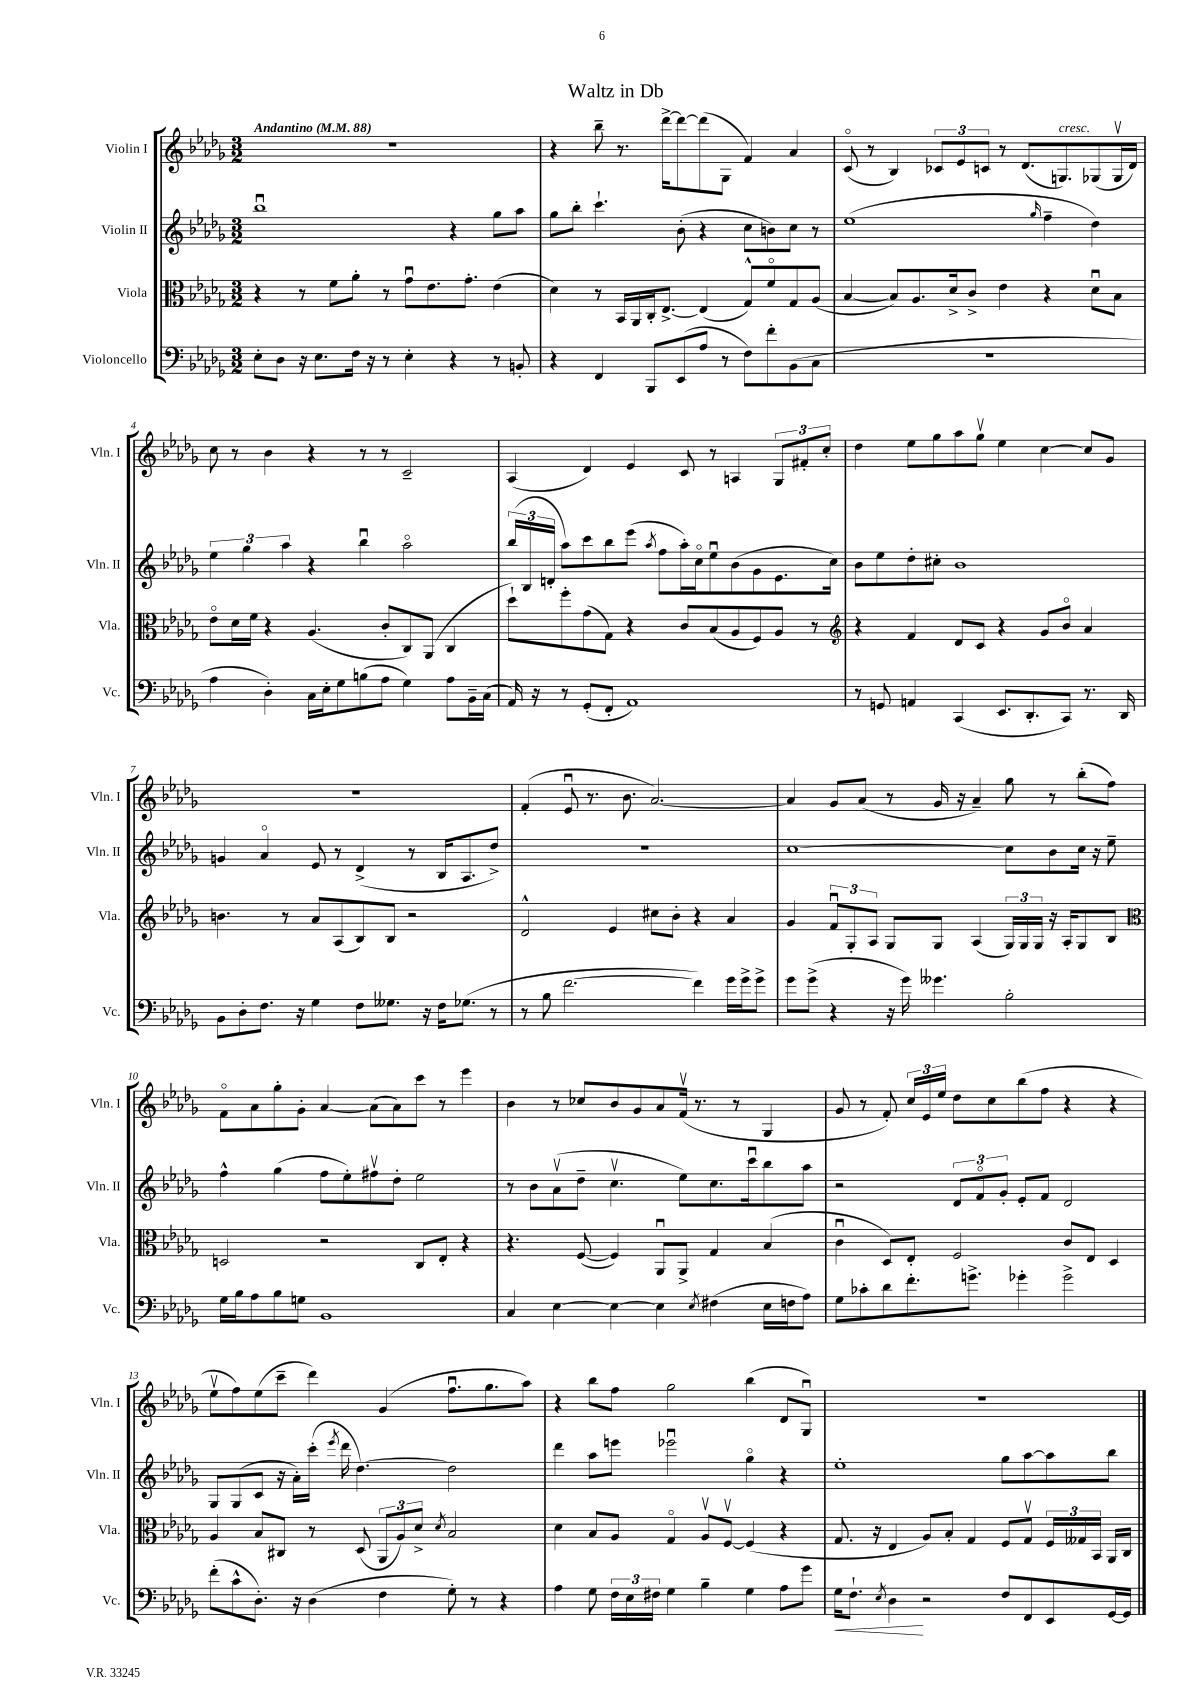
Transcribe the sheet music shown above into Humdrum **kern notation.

**kern	**dynam	**kern	**kern	**kern
*part4	*part4	*part3	*part2	*part1
*staff4	*staff4	*staff3	*staff2	*staff1
*I"Violoncello	*	*I"Viola	*I"Violin II	*I"Violin I
*I'Vc.	*	*I'Vla.	*I'Vln. II	*I'Vln. I
*clefF4	*	*clefC3	*clefG2	*clefG2
*k[b-e-a-d-g-]	*	*k[b-e-a-d-g-]	*k[b-e-a-d-g-]	*k[b-e-a-d-g-]
*M3/2	*	*M3/2	*M3/2	*M3/2
*MM88	*	*MM88	*MM88	*MM88
=1	=1	=1	=1	=1
!	!	!	!	!LO:TX:a:B:t=Andantino
8E-'\L	.	4r	1bb-u	1.r
8D-\J	.	.	.	.
16r	.	8r	.	.
8.E-\L	.	.	.	.
.	.	8f\L	.	.
16F\Jk	.	8a-'\J	.	.
16r	.	.	.	.
8r	.	8r	.	.
4E-'\	.	8g-u\L	.	.
.	.	8.e-\	.	.
4r	.	.	4r	.
.	.	8.g-'\J	.	.
8r	.	(4e-\	8gg-\L	.
8BBn'/	.	.	8aa-\J	.
=2	=2	=2	=2	=2
4r	.	4d-\)	8gg-\L	4r
.	.	.	8bb-'\J	.
4FF/	.	8r	4.ccc`\	8bb-~\
.	.	16BB-/LL	.	8.r
.	.	16AA-/	.	.
8BBB-/L	.	16C'/J	.	.
.	.	[8.E-^/J	.	[16ddd-^\KL
(8EE-/	.	.	(8b-'\	8ddd-\_
8A-/J	.	(4E-/]	4r	(8ddd-\]
8r	.	.	.	8G-\J
8F\L)	.	8G-^^/L)	8cc\L	4f/)
8f'\	.	8f/	8bn\)	.
(8BB-\	.	8G-/	8cc\J	4a-/
8C\J	.	(8A-/J	8r	.
=3	=3	=3	=3	=3
1.r	.	[4B-/	(1ee-	(8c/
.	.	.	.	8r
.	.	8B-/L])	.	4B-/)
.	.	8.A-/	.	.
.	.	.	.	12c-X/L
.	.	16d-^/k	.	.
.	.	.	.	12e-/
.	.	8c^/J	.	.
.	.	.	.	12cn/J
.	.	4e-\	.	8r
.	.	.	.	(8.d-/L
.	.	.	16qqgg-/	.
.	.	4r	4ff~\	.
!	!	!	!	!LO:TX:a:i:t=cresc.
.	.	.	.	8.Gn/)
.	.	8d-u\L	4dd-\)	(8G-X/
.	.	8B-\J	.	16G-v/L
.	.	.	.	16d-/JJ)
!!LO:LB:g=z
=4	=4	=4	=4	=4
4A-\	.	8e-\L	6ee-\	8cc\
.	.	16d-\L	.	8r
.	.	.	6gg-\	.
.	.	16f\JJ	.	.
4D-'\)	.	4r	.	4b-\
.	.	.	6aa-\	.
16C\LL	.	(4.A-/	4r	4r
16E-'\J	.	.	.	.
8G-\	.	.	.	.
(8Bn\	.	.	4bb-u\	8r
8A-\J	.	8c'/L	.	8r
4G-\)	.	8C/)	2aa-\	2c~/
.	.	(8AA-/J	.	.
8A-\L	.	4C/	.	.
16BB-~\L	.	.	.	.
(16C\JJ	.	.	.	.
=5	=5	=5	=5	=5
16AA-/)	.	8dd-`\L)	(24bb-/LL	(4A-/
.	.	.	24B-/	.
16r	.	.	.	.
.	.	.	24dn'/JJ	.
8r	.	8ff'\	8aa-\L)	.
(8GG-'/L	.	(8g-\	8ccc\	4d-/)
8FF'/J	.	8G-\J)	8bb-\	.
1AA-)	.	4r	(8eee-\J	4e-/
.	.	.	8qaa-/	.
.	.	.	8ff\L	.
.	.	8c/L	16aa-'\L)	8c/
.	.	.	16cc\J	.
.	.	(8B-/	8ee-u\	8r
.	.	8A-/	(8b-\	4An/
.	.	8F/)	8g-\	.
.	.	8A-/J	8.e-\	12G-/L
.	.	.	.	12f#X'/
.	.	8r	.	.
.	.	.	.	12cc'/J
.	.	.	16cc\Jk)	.
=6	=6	=6	=6	=6
*	*	*clefG2	*	*
8r	.	4r	8b-\L	4dd-\
8GGn/	.	.	8ee-\	.
4AAn/	.	4f/	8dd-'\	8ee-\L
.	.	.	8cc#X'\J	8gg-\
(4CC/	.	8d-/L	1b-	8aa-\
.	.	8c/J	.	8gg-v\J
8.EE-/L	.	4r	.	4ee-\
8.DD-'/	.	.	.	.
.	.	8g-/L	.	[4cc\
8CC/J)	.	8b-/J	.	.
8.r	.	4a-/	.	8cc/L]
.	.	.	.	8g-/J
16DD-/	.	.	.	.
!!LO:LB:g=z
=7	=7	=7	=7	=7
8BB-\L	.	4.bn\	4gn/	1.r
8D-'\	.	.	.	.
8.F\J	.	.	4a-/	.
.	.	8r	.	.
16r	.	.	.	.
4G-\	.	8a-/L	8e-/	.
.	.	(8A-/	8r	.
8F\L	.	8B-/)	(4d-^/	.
8.G--X\J	.	8B-/J	.	.
.	.	2r	8r	.
16r	.	.	.	.
16F\KL	.	.	16B-/KL	.
(8.G-X\J	.	.	8.A-/	.
8r	.	.	8dd-^/J)	.
=8	=8	=8	=8	=8
8r	.	2d-^^/	1.r	(4f'/
8B-\	.	.	.	.
[2.f\	.	.	.	8e-u/
.	.	.	.	8.r
.	.	4e-/	.	.
.	.	.	.	8.b-\
.	.	8cc#X\L	.	[2.a-/)
.	.	8b-'\J	.	.
4f\])	.	4r	.	.
16g-\LL	.	4a-/	.	.
16g-^\J	.	.	.	.
8g-^\J	.	.	.	.
=9	=9	=9	=9	=9
8g-\L	.	4g-/	[1cc	4a-/]
(8g-^\J	.	.	.	.
4r	.	12fu/L	.	8g-/L
.	.	12G-'/	.	.
.	.	.	.	(8a-/J
.	.	12A-/J	.	.
16r	.	8G-/L	.	8r
16g-\)	.	.	.	.
4.g--X\	.	8G-/J	.	16g-/
.	.	.	.	16r
.	.	(4A-/	.	4a-~/)
2B-'\	.	24G-/LL)	8cc\L]	8gg-\
.	.	24G-/	.	.
.	.	24G-/JJ	.	.
.	.	16r	8b-\	8r
.	.	16A-'/KL	.	.
.	.	8G-/	16cc\Jk	(8bb-'\L
.	.	.	16r	.
.	.	8B-/J	8ee-~\	8ff\J)
!!LO:LB:g=z
=10	=10	=10	=10	=10
*	*	*clefC3	*	*
16G-\LL	.	2Dn/	4ff^^\	8f\L
16B-\J	.	.	.	.
8A-\	.	.	.	8a-\
8B-\	.	.	(4gg-\	8gg-'\
8Gn\J	.	.	.	8g-'\J
1BB-	.	2r	8ff\L	[4a-/
.	.	.	8ee-'\)	.
.	.	.	8ff#Xv\	(8a-\L]
.	.	.	8dd-'\J	8a-\)
.	.	8C/L	2ee-\	8ccc\J
.	.	8E-'/J	.	8r
.	.	4r	.	4eee-\
=11	=11	=11	=11	=11
4C/	.	4.r	8r	4b-\
.	.	.	8b-\L	.
[4E-\	.	.	(8a-v\	8r
.	.	([8F/	8dd-~\J	8cc-X/L
4E-\_	.	4F/])	4.ccv\	8b-/
.	.	.	.	8g-/
4E-\]	.	8AA-u/L	.	8a-/
.	.	8AA-^/J	8ee-\L)	(16fv/Jk
.	.	.	.	8.r
8qE-/	.	.	.	.
(4F#X\	.	4G-/	8.cc\	.
.	.	.	.	8r
.	.	.	16cccu\k	.
16E-\LL	.	(4B-/	8bb-\	4G-/
16Fn\J	.	.	.	.
8A-\J)	.	.	8aa-\J	.
=12	=12	=12	=12	=12
8G-\L	.	4cu\	2r	8g-/
8c-X'\	.	.	.	8r
8d-\	.	8D-/L)	.	8f'/)
8.f'\	.	8E-'/J	.	24cc/LL
.	.	.	.	24e-/
.	.	.	.	24ee-/JJ
.	.	2F/	12d-/L	8dd-\L
8.gn^\J	.	.	.	.
.	.	.	12f/	.
.	.	.	.	8cc\
.	.	.	12g-'/J	.
4g-X'\	.	.	8e-'/L	(8bb-\
.	.	.	8f/J	8ff\J
2g-^\	.	8c/L	2d-/	4r
.	.	8E-/J	.	.
.	.	4D-/	.	4r
!!LO:LB:g=z
=13	=13	=13	=13	=13
(8f'\L	.	4A-/	8G-/L	8ee-v\L
8c^^\	.	.	(8G-/	8ff\)
8.D-'\J)	.	8B-/L	8c/J	(8ee-\
.	.	8C#X/J	16r	8ccc~\J
16r	.	.	16a-'\LL)	.
(4D-\	.	8r	(16ccc'\JJ	4ddd-\)
.	.	.	8qeee-/	.
.	.	.	16ddd-\	.
.	.	(8D-/	[4.dd-\)	.
4F\	.	12AA-/L	.	(4g-/
.	.	12A-/)	.	.
.	.	12d-^/J	.	.
.	.	8qd-/	.	.
8G-'\)	.	2B-/	2dd-\]	8.ffu\L
8r	.	.	.	.
.	.	.	.	8.gg-\
4r	.	.	.	.
.	.	.	.	8aa-\J)
=14	=14	=14	=14	=14
4A-\	.	4d-\	4ddd-\	4r
8G-\	.	8B-/L	8aa-\L	8bb-\L
24F\LL	.	8A-/J	8eeen\J	8ff\J
24E-\	.	.	.	.
24F#X\JJ	.	.	.	.
4G-\	.	4G-/	2eee-Xu\	2gg-\
4B-~\	.	8A-v/L	.	.
.	.	[8Fv/J	.	.
4G-\	.	(4F/]	4gg-\	(4bb-\
8A-\L	.	4r	4r	8d-/L
8g-\J	.	.	.	8G-u/J)
=15	=15	=15	=15	=15
!	!LO:HP:b	!	!	!
16G-\KL	<	8.G-/	1ee-'	1.r
8.F`\J	.	.	.	.
.	.	16r	.	.
8qE-/	.	.	.	.
4D-\	.	4E-/	.	.
2r	[	8A-/L)	.	.
.	.	8B-'/J	.	.
.	.	4G-/	.	.
8F/L	.	8F/L	8gg-\L	.
8FF/	.	8G-v/J	[8aa-\	.
8EE-/	.	24F/LL	8aa-\]	.
.	.	24G--X/	.	.
.	.	24BB-/JJ	.	.
[16GG-/L	.	16AA-/LL	8bb-\J	.
16GG-/JJ]	.	16C/JJ	.	.
==	==	==	==	==
*-	*-	*-	*-	*-
